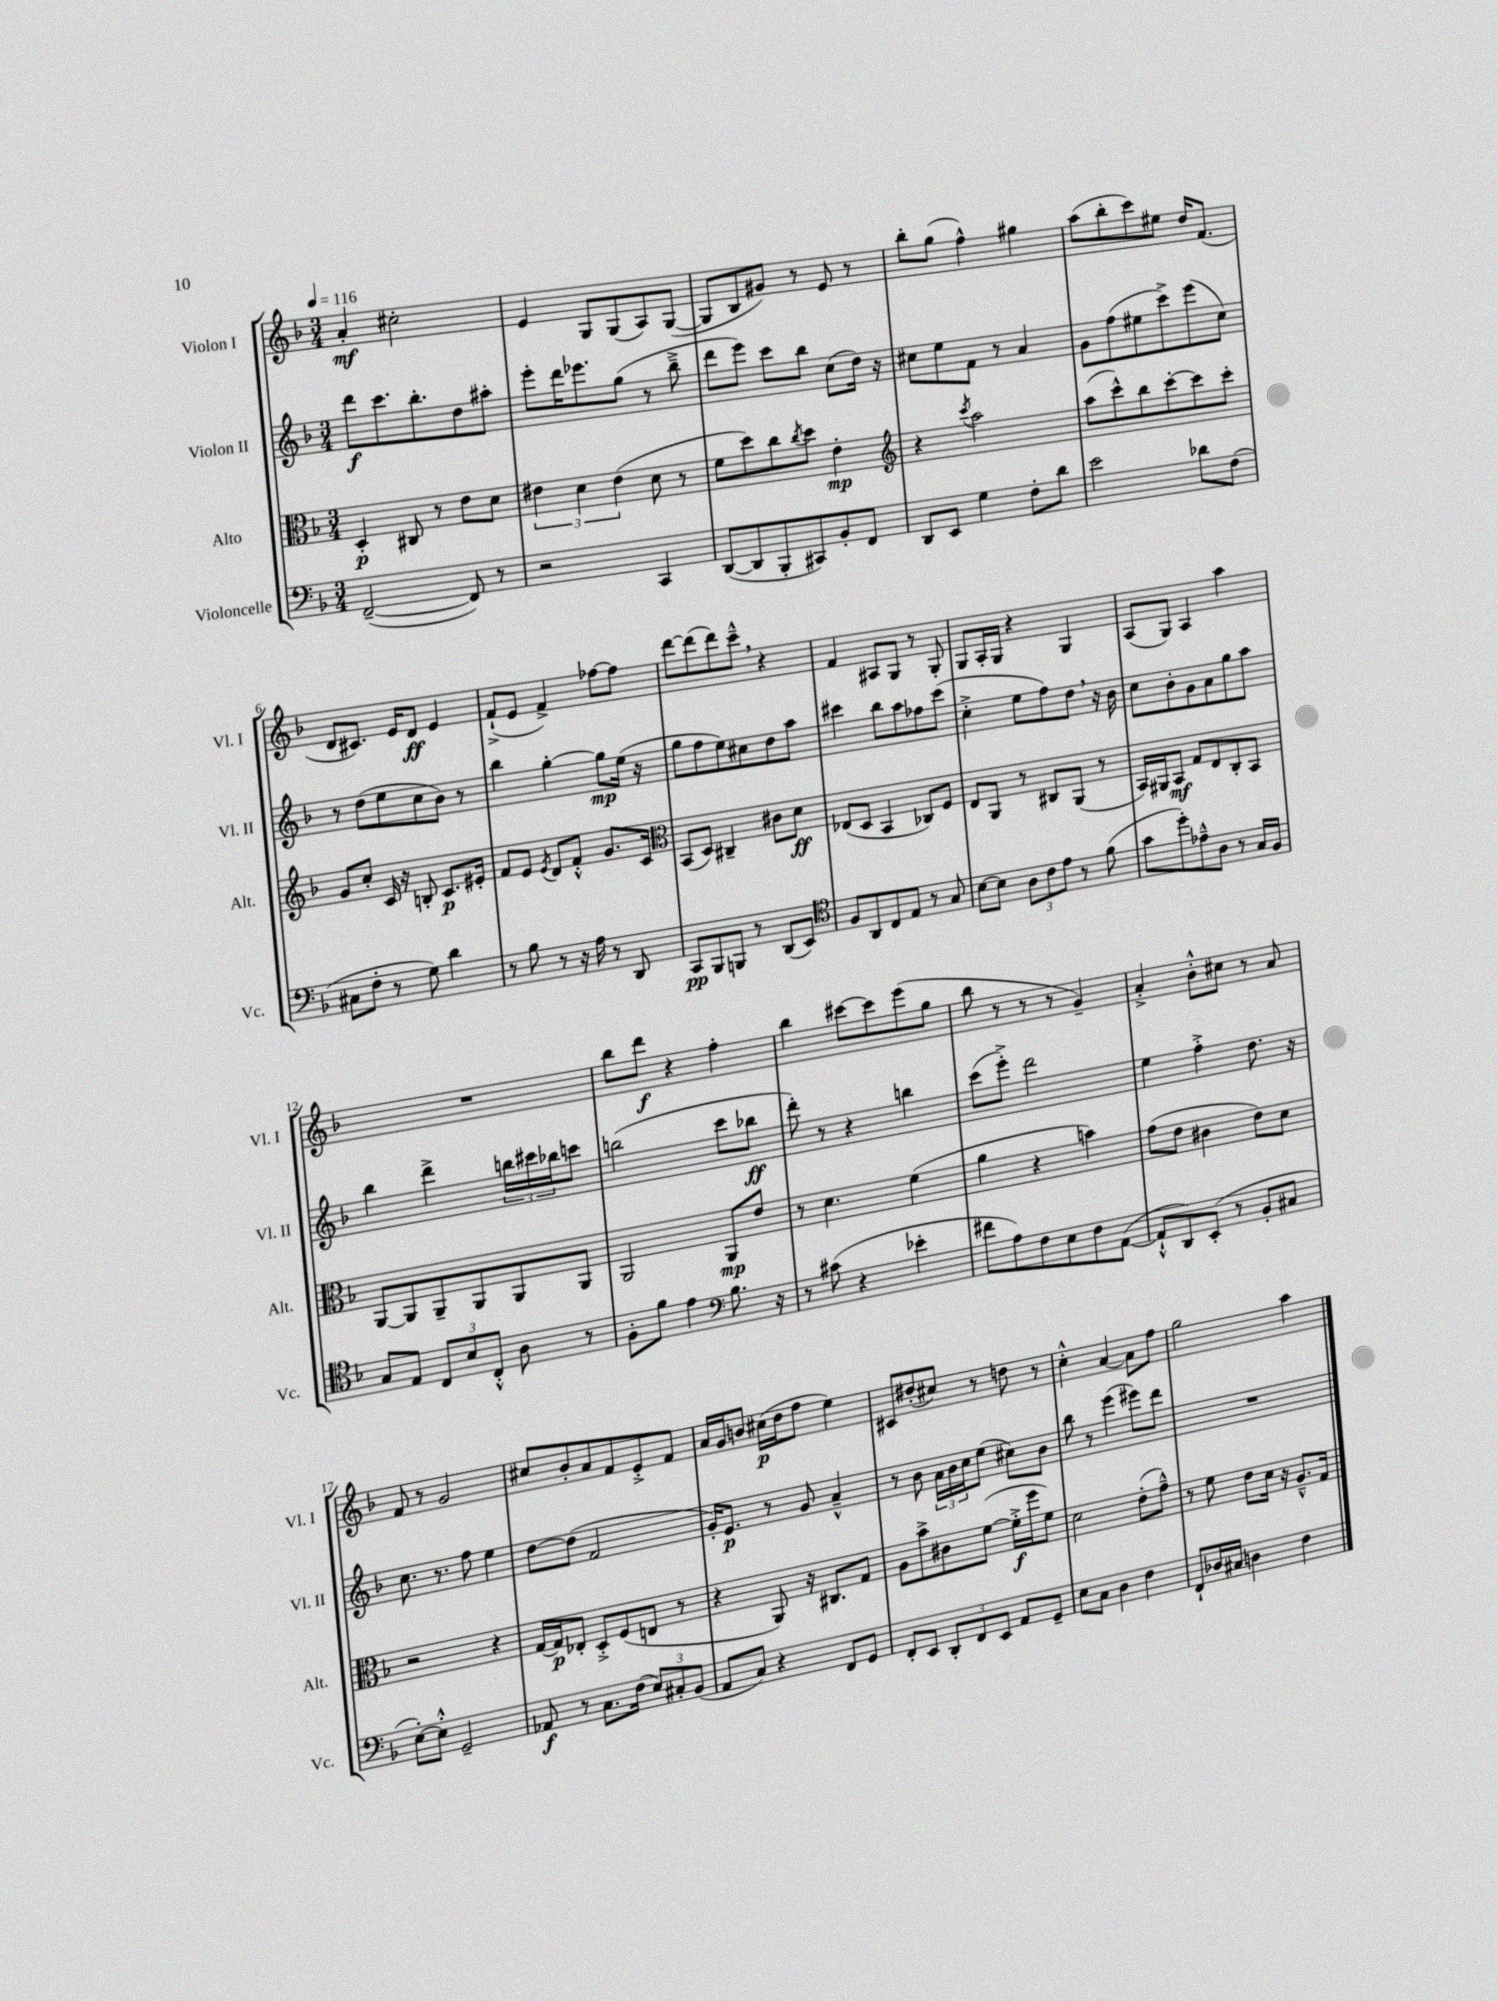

**kern	**kern	**kern	**kern
*staff4	*staff3	*staff2	*staff1
*clefF4	*clefC3	*clefG2	*clefG2
*k[b-]	*k[b-]	*k[b-]	*k[b-]
*M3/4	*M3/4	*M3/4	*M3/4
*MM116	*MM116	*MM116	*MM116
([2FF~	4D'	8ddd	4a'
.	.	8.ccc	.
.	8C#	.	2cc#'
.	.	8.bb-'	.
.	8r	.	.
8FF])	8e	8dd	.
8r	8d	8aa#'	.
=	=	=	=
2r	6e#	8eee'	4e
.	.	16ddd	.
.	6d	.	.
.	.	8.eee-	.
.	.	.	8G
.	(6e#	.	.
.	.	(8gg	(8G
4CC	8d	8r	8A)
.	8r	8bb-~^	([8G
=	=	=	=
([8DD	8f	8ddd	8G]
8DD]	8dd)	8eee)	8B-
8BBB-'	8cc	8ccc	8g#)
.	8qcc	.	.
8CC#)	8dd	8bb-	8r
8BB-'	4e'	(8cc	8e
8FF	.	16dd)	8r
.	.	16r	.
=	=	=	=
*	*clefG2	*	*
8DD	4r	8cc#	8bb-'
8EE	.	8ee	(8gg
.	8qccc	.	.
4G	2aa	8f	4ff^^)
.	.	8r	.
8F'	.	4a	4gg#
8d	.	.	.
=	=	=	=
2e	(8aa	8g	(8aa
.	8ccc^^)	(8ff	8bb-'
.	8bb-	8ee#	8ccc)
.	[8ccc'	8ccc^)	8ee#
8d-	8ccc]	(8eee	16dd
.	.	.	(8.f
(8F	8ccc'	8cc)	.
=	=	=	=
8C#	8g	8r	8d
8F'	8cc'	(8dd	8.c#)
8r	16c	8ee	.
.	16r	.	16e
8G)	8B'	8cc	8d
4d	8.c	8b-)	4e
.	.	8r	.
.	16e#'	.	.
=	=	=	=
8r	8f	4bb-	(8f`^
8B-	8e	.	8e
.	8qe	.	.
8r	8d	[4gg'	4f^)
16r	8f'^^	.	.
16A	.	.	.
8r	8.g	8gg]	[8ff-
8DD	.	(16ee	8ff-]
.	16c	16r	.
=	=	=	=
*	*clefC3	*	*
8CC	(8BB-	8gg	[8ddd
8BBB-	8D)	8ff	(8ddd]
8BBB	4C#~	8ee)	8ddd)
8r	.	8cc#	8ccc~^^
(8DD	8c#	8dd	4r
8EE)	8d	8aa	.
=	=	=	=
*clefC4	*	*	*
8F	(8E-	4ccc#	4f
8AA	8D	.	.
8C	4BB-	8bb-	8A#
8E	.	8aa	8G
8r	8C-)	8ff-	8r
8G	8F	(8ccc#	8G'
=	=	=	=
[8B-	8E	4cc'^	8G
8B-]	8AA	.	16A'
.	.	.	16G
12A	8r	8ee	4r
12c	.	.	.
.	8C#	8ff)	.
12e	.	.	.
8r	(8AA	8dd	4G
(8f	8r	16r	.
.	.	16b-	.
=	=	=	=
8g	16BB-)	8cc	(8A
.	16AA#	.	.
8dd')	8BB-	8b-'	8G)
8e-~^^	8G	8g	4A
8A	8E	8a	.
8r	8C'	8gg	4aa
16G	8BB-	8aa	.
16F	.	.	.
=	=	=	=
8G	[8AA	4bb-	2.r
8E	8AA]	.	.
12C	8AA~	4ddd^	.
12B-	.	.	.
.	8AA	.	.
12C'^^	.	.	.
8A	8AA	24bb	.
.	.	24ccc#	.
.	.	24bb-	.
8r	8AA	8ccc	.
=	=	=	=
8F'	2AA	(2bb	8bb-
8f	.	.	8ddd
4e	.	.	4r
*clefF4	*	*	*
8.B-	8AA	8ccc	4ff'
.	8e	8bb-	.
16r	.	.	.
=	=	=	=
8r	8r	8ddd')	4bb-
(8c#	4.d	8r	.
4r	.	4r	[8ccc#
.	.	.	8ccc#]
4e-'	(4f	4bb	(8eee
.	.	.	8gg
=	=	=	=
8f#	4a	(8ccc	8bb-
8A)	.	8eee'^)	8r
8F	4r	2ddd	8r
8E	.	.	8r
8F	4b)	.	4g~)
([8AA	.	.	.
=	=	=	=
8AA`^^]	(8g	4ee	4a'^
8DD)	8e	.	.
(8EE'	4c#	4ff'^	8b-'^^
8r	.	.	8cc#
8BB-'	8e)	8.dd	8r
8C#	8d	.	8a
.	.	16r	.
=	=	=	=
[8E')	2r	8.cc	8f
8E'^^]	.	.	8r
.	.	8.r	.
2GG~	.	.	2g
.	.	8ff	.
.	4r	4ee	.
=	=	=	=
8AA-	[16G	[8dd	8cc#
.	16G]	.	.
8r	8E-'	(8dd]	8b-'
8.C	8D'^	2f	8a
.	(8F	.	8f
(16F	.	.	.
12E)	8E	.	8e'^
12C#'	.	.	.
.	8r	.	8f
(12BB-	.	.	.
=	=	=	=
8AA	4r	16g')	16a
.	.	8.e	16g
8C)	.	.	8b
4r	8AA)	8r	(16cc#
.	.	.	16dd
.	16r	8g	8ff
.	8.C#	.	.
8FF	.	4a~^^	4ee)
8GG	8G	.	.
=	=	=	=
8FF'	8A	8r	8c#
8EE	8b-^	8b-	(8dd#'
12DD'	8c#	24a	8cc#)
.	.	24b-	.
12FF	.	24cc	.
.	([8f	(8ee	8r
12EE	.	.	.
8AA	16f'^]	8cc#)	8dd
.	16ff	.	.
8GG~	8f)	8b-	8r
=	=	=	=
8E	2d	8bb-	4cc'^^
8C	.	8r	.
4D	.	(4eee	[4a
4F	(8e'	8eee#)	8a]
.	8g~^^)	8ddd	8ff
=	=	=	=
8FF`	8r	2.r	2gg
16D-	8f	.	.
16C#	.	.	.
4D	8e	.	.
.	16d	.	.
.	16r	.	.
4F	8.A~^^	.	4aa
.	16G	.	.
==	==	==	==
*-	*-	*-	*-
